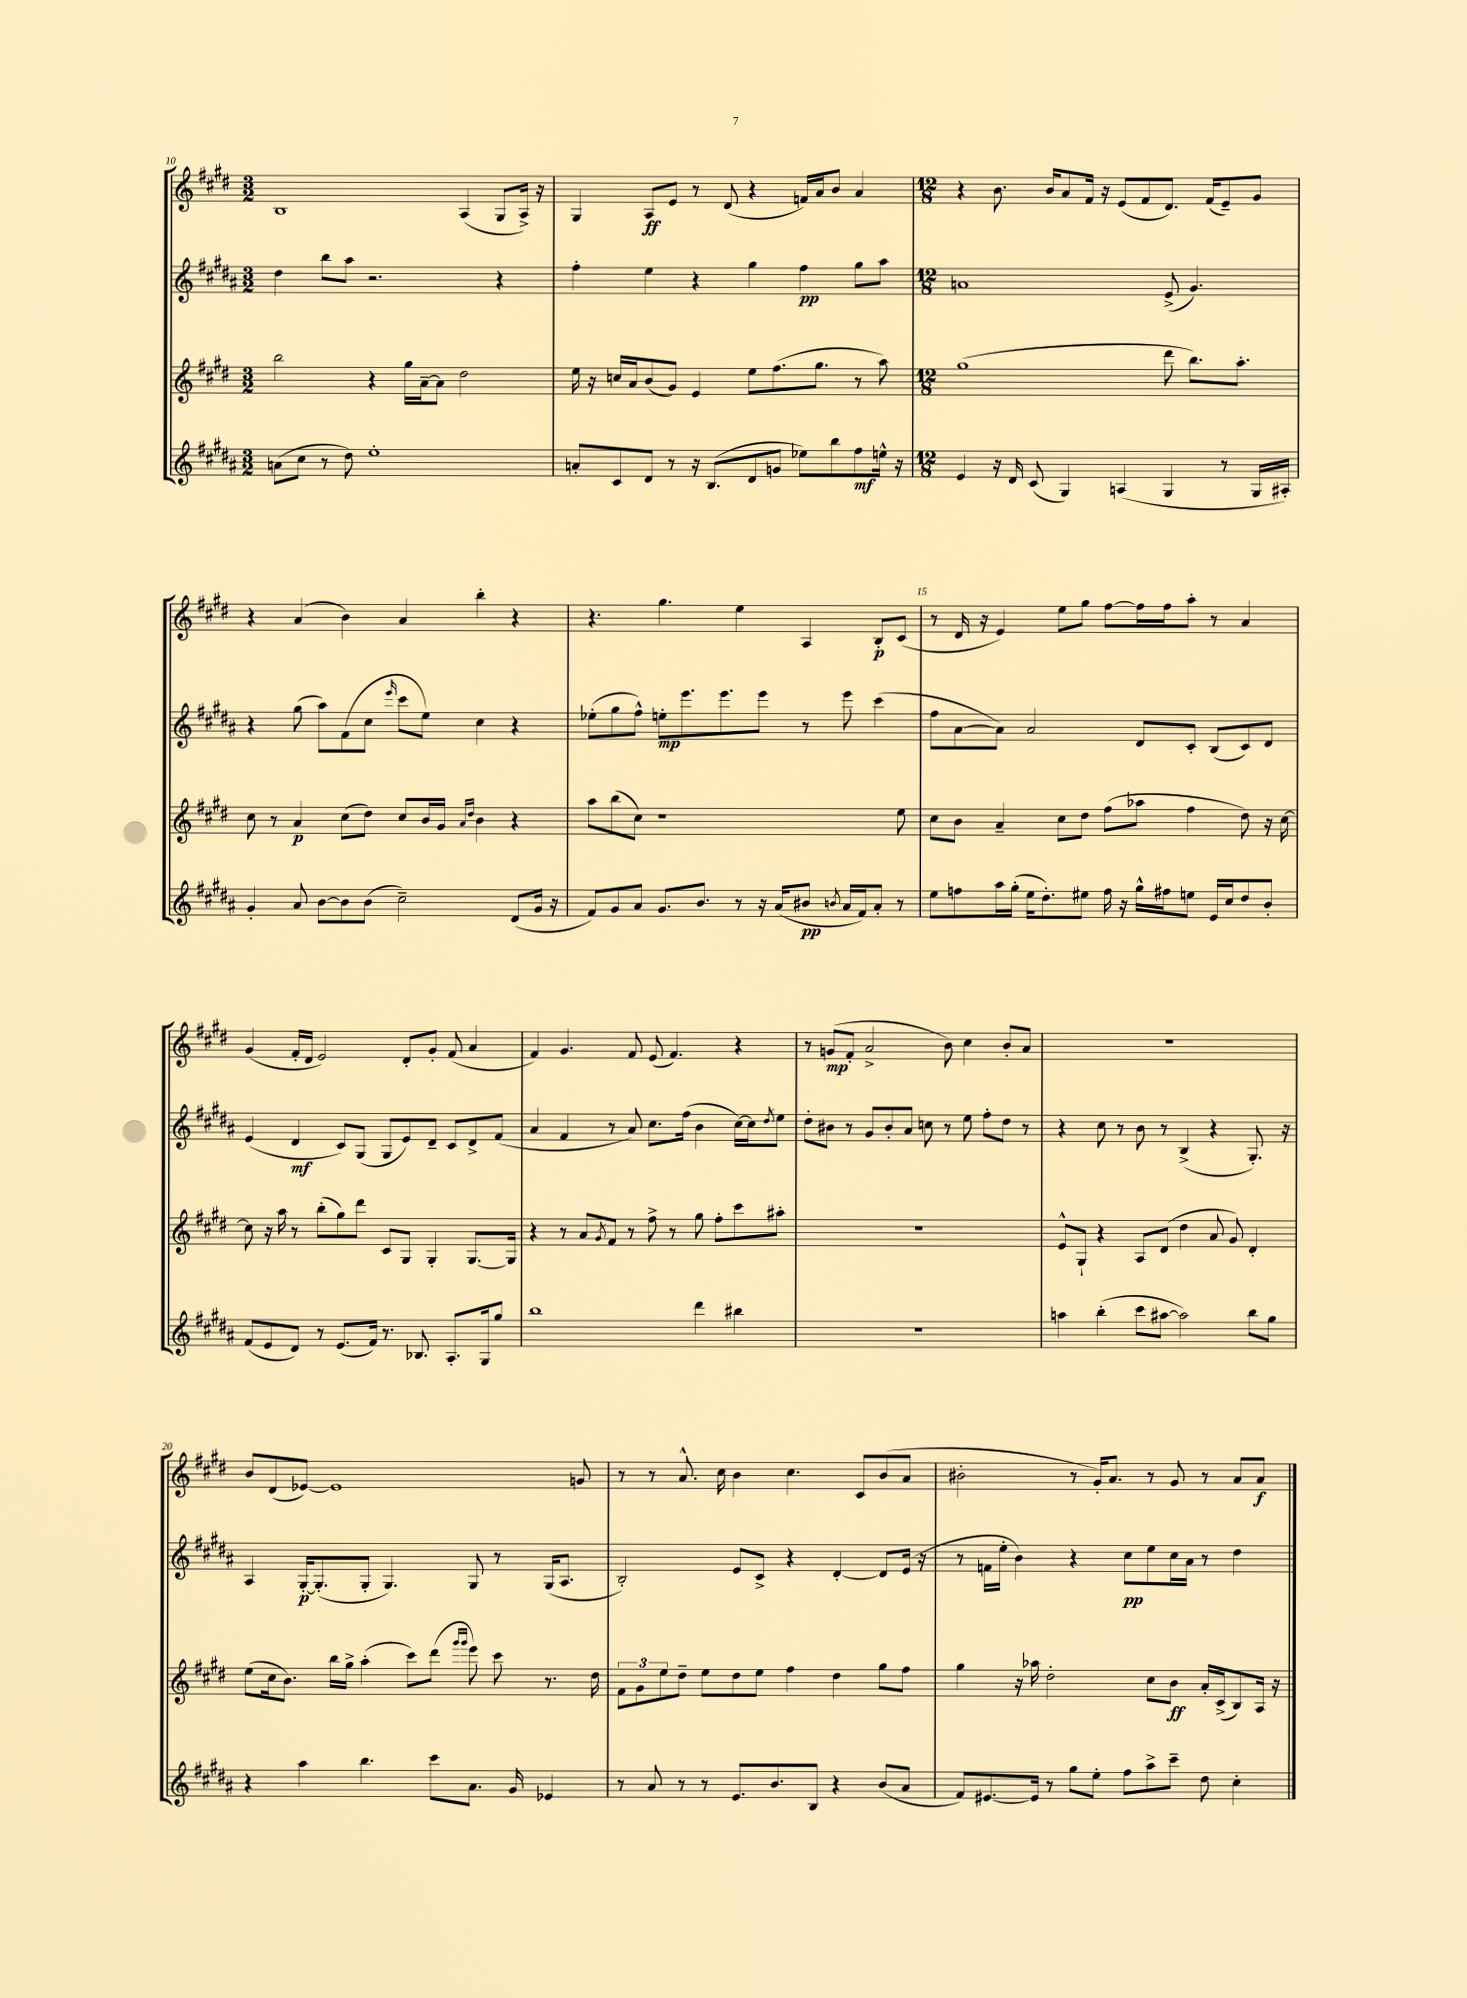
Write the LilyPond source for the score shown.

<<
\new StaffGroup <<
\new Staff = "s0" {
    \clef treble \key e \major \numericTimeSignature \time 3/2
    b1 a4( gis8 a16->) r16 |
    gis4 a8\ff e'8 r8 dis'8( r4 f'16) a'16 b'8 a'4 |
    \numericTimeSignature \time 12/8 r4 b'8. b'16 a'8 fis'16 r16 e'8( fis'8 dis'8.) fis'16( e'8--) gis'8 |
    r4 a'4( b'4) a'4 b''4-. r4 |
    r4. gis''4. e''4 a4 b8-.\p cis'8( |
    r8 dis'16 r16 e'4) e''8 gis''8 fis''8~ fis''16 fis''16 a''8-. r8 a'4 |
    gis'4( fis'16-. dis'16 e'2) dis'8-. gis'8-. fis'8( a'4 |
    fis'4) gis'4. fis'8 e'8( fis'4.) r4 |
    r8 g'8\mp( fis'8-. a'2-> b'8) cis''4 b'8-. a'8 |
    R1. |
    b'8 dis'8( ees'8~) ees'1 g'8 |
    r8 r8 a'8.-^ cis''16 b'4 cis''4. cis'8 b'8( a'8 |
    bis'2-. r8 gis'16-.) a'8. r8 gis'8 r8 a'8 a'8\f \bar "|." |
}
\new Staff = "s1" {
    \clef treble \key b \major \numericTimeSignature \time 3/2
    dis''4 b''8 ais''8 r2. r4 |
    fis''4-. e''4 r4 gis''4 fis''4\pp gis''8 ais''8 |
    \numericTimeSignature \time 12/8 a'1 e'8->( gis'4.) |
    r4 gis''8( ais''8) fis'8( cis''8 \grace { e'''16 } cis'''8 e''8) cis''4 r4 |
    ees''8-.( gis''8 fis''8-^) e''8-.\mp e'''8. e'''8. e'''8 r8 e'''8 cis'''4( |
    fis''8 ais'8~ ais'8) ais'2 dis'8 cis'8-. b8( cis'8) dis'8 |
    e'4( dis'4\mf cis'8) gis8( gis8 e'8) dis'8-- cis'8 dis'8-> fis'8( |
    ais'4 fis'4 r8 ais'8) cis''8. fis''16( b'4 cis''16~) cis''16 \acciaccatura { dis''8 } e''8 |
    dis''8-. bis'8 r8 gis'8 bis'8-. ais'8 c''8 r8 e''8 fis''8-. dis''8 r8 |
    r4 cis''8 r8 b'8 r8 b4->( r4 gis8.-.) r16 |
    ais4 gis16~-.\p gis8.-.( gis8-. gis4.) gis8 r8 gis16( ais8. |
    b2-.) e'8 cis'8-> r4 dis'4~-. dis'8 e'16( r16 |
    r8 f'16 e''16-. b'4) r4 cis''8\pp e''8 cis''16 ais'16 r8 dis''4 \bar "|." |
}
\new Staff = "s2" {
    \clef treble \key e \major \numericTimeSignature \time 3/2
    b''2 r4 gis''16 a'16~-- a'8 dis''2 |
    e''16 r16 c''16 a'16 b'8( gis'8) e'4 e''8 fis''8.( gis''8. r8 a''8) |
    \numericTimeSignature \time 12/8 gis''1( dis'''8 b''8.) a''8.-. |
    cis''8 r8 a'4\p cis''8( dis''8) cis''8 b'16 gis'16 \grace { a'16 dis''16 } b'4 r4 |
    a''8 b''8( cis''8) r1 e''8 |
    cis''8 b'8 a'4-- cis''8 dis''8 fis''8( aes''8 fis''4 dis''8) r16 cis''16~ |
    cis''8 r16 a''16 r8 b''8-.( gis''8) dis'''8 cis'8 gis8 gis4-. gis8.~ gis16 |
    r4 r8 a'8 \acciaccatura { gis'8 } fis'8 r8 fis''8-> r8 gis''8 fis''8-. cis'''8 ais''8-. |
    R1. |
    e'8-^ gis8-! r4 a8 dis'8( dis''4 a'8 gis'8) dis'4-. |
    e''8( cis''16 b'8.) b''16 gis''16-> a''4-.( cis'''8) dis'''8( \grace { gis'''16 gis'''16 } e'''8) cis'''8 r8. dis''16 |
    \tuplet 3/2 { fis'8 gis'8 e''8 } dis''8-- e''8 dis''8 e''8 fis''4 dis''4 gis''8 fis''8 |
    gis''4 r16 aes''16 dis''2-. cis''8 b'8\ff a'16-. cis'16->( b8) a16 r16 \bar "|." |
}
\new Staff = "s3" {
    \clef treble \key b \major \numericTimeSignature \time 3/2
    a'8( cis''8 r8 dis''8) e''1-. |
    a'8-. cis'8 dis'8 r8 r16 b8.( dis'8 g'8 ees''8) b''8 fis''8\mf e''16-^ r16 |
    \numericTimeSignature \time 12/8 e'4 r16 dis'16 cis'8( gis4) a4( gis4 r8 gis16 ais16-.) |
    gis'4-. ais'8 b'8~ b'8 b'8( cis''2--) dis'8( gis'16 r16 |
    fis'8) gis'8 ais'8 gis'8. b'8. r8 r16 ais'16( bis'8\pp \acciaccatura { b'8 } ais'16 fis'16) ais'8-. r8 |
    e''8 f''8 ais''16 gis''16-.( e''16 dis''8.-.) eis''8 f''16 r16 gis''16-^ fis''16 e''8 e'16 cis''16 dis''8 b'8-. |
    fis'8( e'8 dis'8) r8 e'8.( fis'16) r8. bes8. ais8.-. gis16 gis''8 |
    b''1 dis'''4 bis''4 |
    R1. |
    a''4 b''4-.( cis'''8 ais''8~ ais''2) b''8 gis''8 |
    r4 ais''4 b''4. cis'''8 ais'8. gis'16 ees'4 |
    r8 ais'8 r8 r8 e'8. b'8. b8 r4 b'8( ais'8 |
    fis'8) eis'8.~ eis'16 r8 gis''8 e''8-. fis''8 ais''8-> cis'''8-- dis''8 cis''4-. \bar "|." |
}
>>
>>
\layout { \context { \Score currentBarNumber = #10 \override BarNumber.break-visibility = ##(#f #t #t) barNumberVisibility = #(every-nth-bar-number-visible 5) } }
